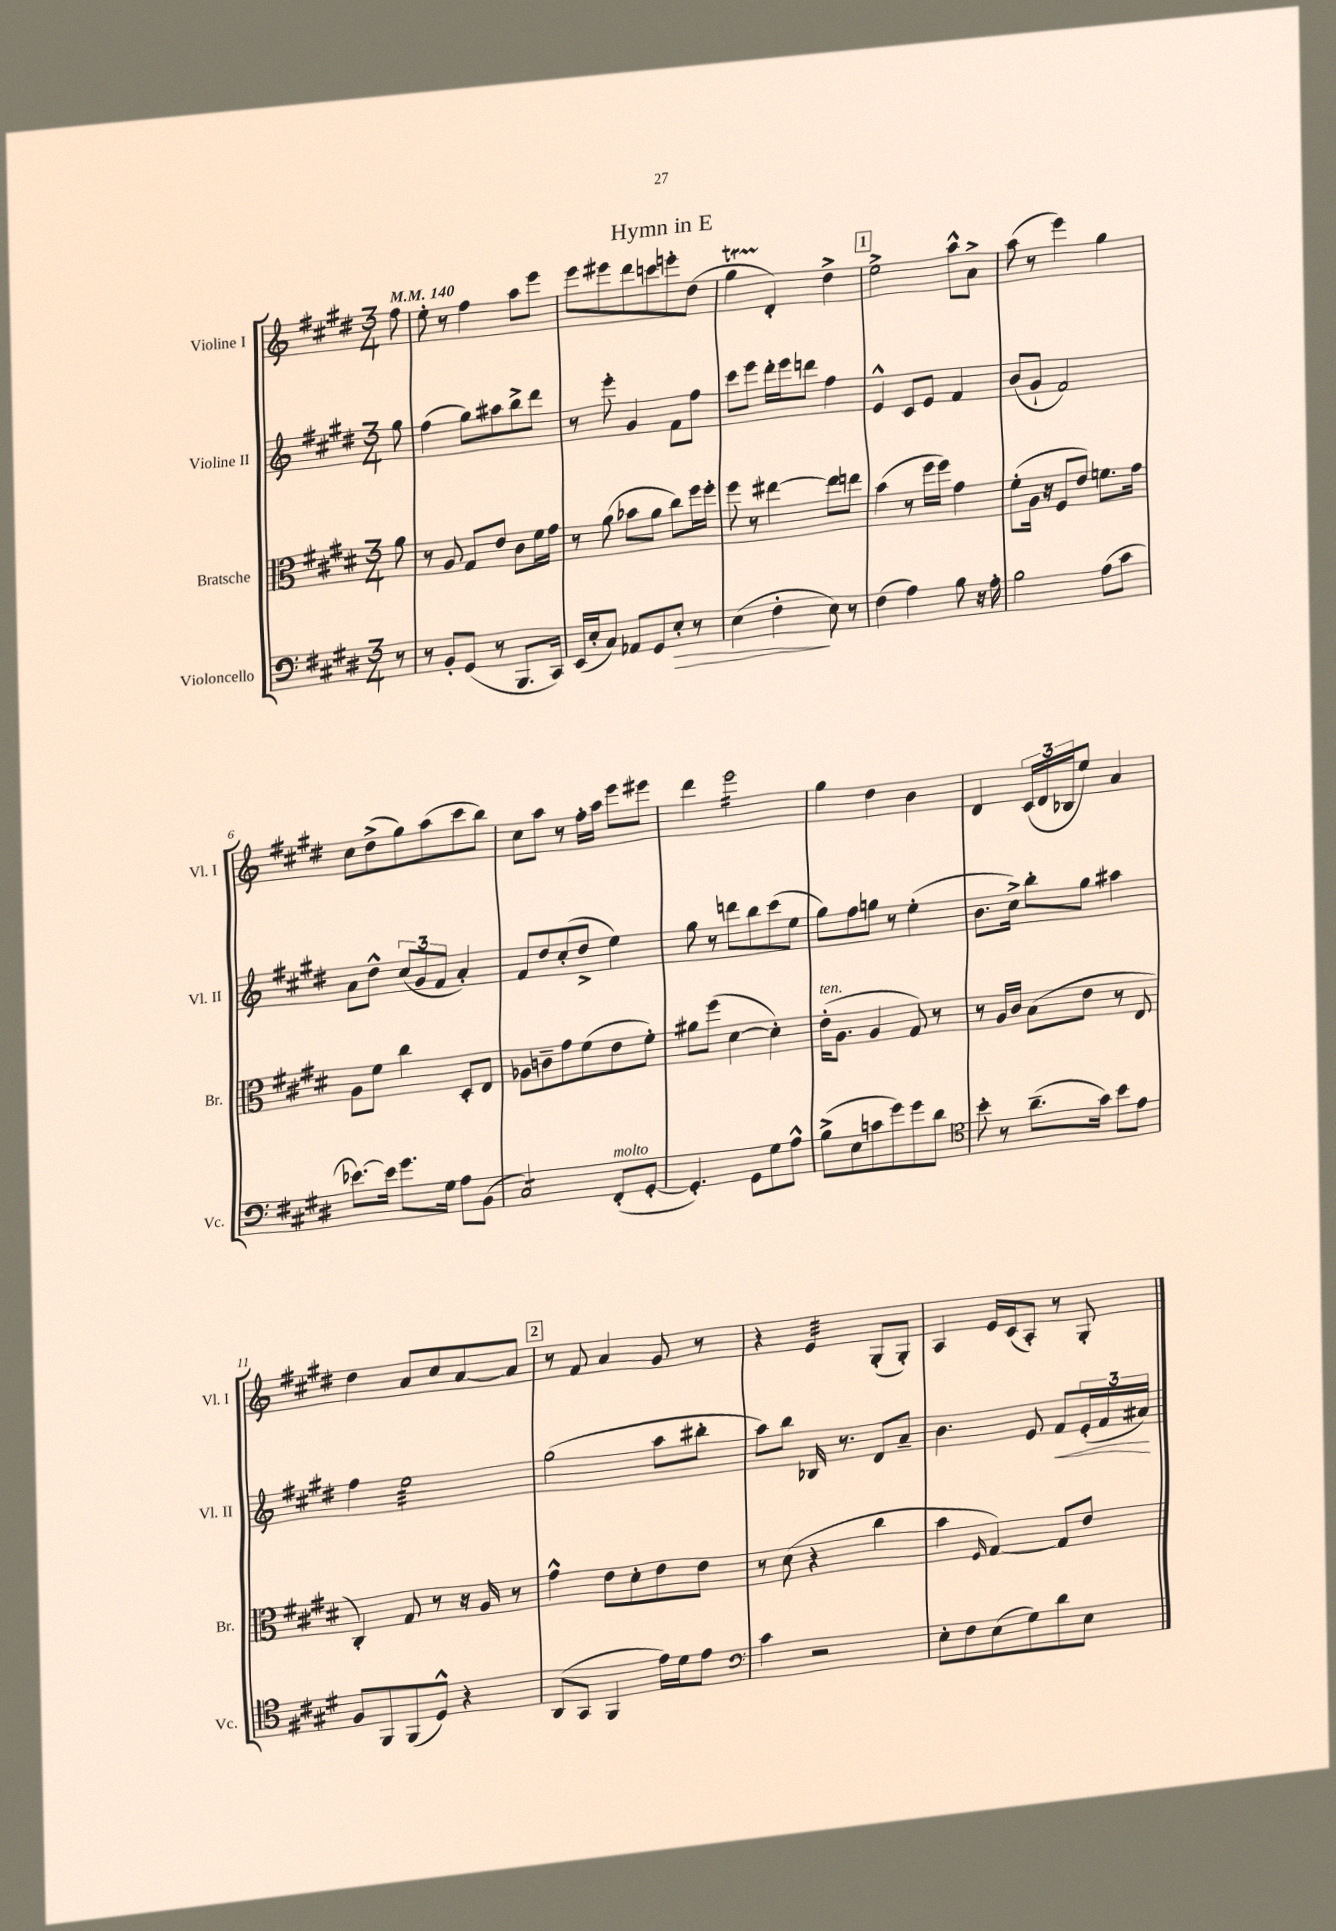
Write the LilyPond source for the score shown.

\header { title = "Hymn in E" }
<<
\new StaffGroup <<
\new Staff = "s0" \with { instrumentName = "Violine I" shortInstrumentName = "Vl. I" } {
    \clef treble \key e \major \numericTimeSignature \time 3/4 \partial 8 \tempo 4 = 140
    fis''8 |
    e''8-. r8 fis''4 a''8 e'''8 |
    e'''8 eis'''8 dis'''8 c'''8 e'''8-. dis''8( |
    gis''4\startTrillSpan dis'4-.\stopTrillSpan) dis''4-> |
    \mark \markup { \box "1" } e''2-> a''8-^ a'8-> |
    a''8( r8 e'''4) gis''4 |
    cis''8 dis''8->( gis''8) a''8( cis'''8 b''8) |
    cis''8 a''8 r8 fis''16-. a''16 e'''8 eis'''8 |
    dis'''4 e'''2:16 |
    gis''4 dis''4 b'4 |
    dis'4 \tuplet 3/2 { cis'16( dis'16 bes16 } e''8) a'4 |
    dis''4 a'8 cis''8 a'8~ a'8 |
    \mark \markup { \box "2" } r8 fis'8 a'4 gis'8 r8 |
    r4 e'4:32 gis8-.( gis8-.) |
    a4 e'16 cis'16( a8-.) r8 gis8-. \bar "|." |
}
\new Staff = "s1" \with { instrumentName = "Violine II" shortInstrumentName = "Vl. II" } {
    \clef treble \key e \major \numericTimeSignature \time 3/4 \partial 8
    gis''8 |
    fis''4( gis''8) ais''8 b''8-> dis'''8 |
    r8 e'''8-. gis'4 fis'8 fis''8 |
    cis'''8 e'''8 dis'''16-. e'''16 d'''8 fis''4 |
    \mark \markup { \box "1" } e'4-^ cis'8 e'8 fis'4 |
    b'8( gis'8-! fis'2) |
    a'8 dis''8-^ \tuplet 3/2 { cis''8( gis'8 fis'8 } a'4-.) |
    fis'8 dis''8 cis''8-.( dis''8-> e''4) |
    gis''8 r8 d'''8 b''8 cis'''8( e''8 |
    gis''8) fis''8 g''8 r8 e''4-.( |
    b'8. cis''16->) b''8-. gis''8 ais''4 |
    fis''4 e''2:32 |
    \mark \markup { \box "2" } gis''2( a''8 bis''8-. |
    a''8) b''8 bes16 r8. dis'8 a'8-- |
    b'4. e'8 fis'8\< \tuplet 3/2 { e'16-.( fis'16 ais'16\!) } \bar "|." |
}
\new Staff = "s2" \with { instrumentName = "Bratsche" shortInstrumentName = "Br." } {
    \clef alto \key e \major \numericTimeSignature \time 3/4 \partial 8
    a'8 |
    r8 a8 gis8 e'8 cis'8 fis'16 gis'16 |
    r8 a'8( bes'8 a'8 cis''8) fis''16 fis''16-. |
    fis''8 r8 eis''4~ eis''8 e''8 |
    \mark \markup { \box "1" } b'4( r8 fis''16 fis''16) gis'4 |
    fis'8-.( a16 r16 fis8 e'8) f'8. gis'16 |
    a8 fis'8 cis''4 dis8-. e8 |
    aes8 c'8-- gis'8 fis'8( e'8 fis'8-.) |
    ais'8 fis''8( dis'4~ dis'4-.) |
    e'16-.^\markup { \italic "ten." }( a8. a4 gis8) r8 |
    r8 a16 cis'16 b8( e'8 r8 e8 |
    cis4-.) gis8 r8 r16 a16 r8 |
    \mark \markup { \box "2" } gis'4-^ e'8 dis'8-. e'8 e'8 |
    r8 dis'8( r4 cis''4 |
    b'4 \grace { fis16 } gis4~) gis8 e'8 \bar "|." |
}
\new Staff = "s3" \with { instrumentName = "Violoncello" shortInstrumentName = "Vc." } {
    \clef bass \key e \major \numericTimeSignature \time 3/4 \partial 8
    r8 |
    r8 b,8-. gis,8( r8 b,,8. cis,16) |
    e,16( e16-. cis8) aes,8 gis,8 e8-.\> r8 |
    e4( fis4-.\! e8) r8 |
    \mark \markup { \box "1" } fis4( a4) b8 r16 a16-. |
    b2 a8( cis'8 |
    ees'8.~) ees'16 gis'8. gis16 a8 b,8( |
    cis2:8) fis,8-.^\markup { \italic "molto" }( gis,8~-. |
    gis,4.-.) gis,8 gis8 a8-^ |
    b8->( e8 c'8 gis'8) gis'8 dis'8 |
    \clef tenor b'8-. r8 a'8.--( gis'16) b'8 e'8 |
    fis8 fis,8 fis,8( dis8-^) r4 |
    \mark \markup { \box "2" } a,8( gis,8 fis,4 e'16) dis'16 e'8 |
    \clef bass cis'4 r2 |
    e8-. fis8 e8( gis8) dis'8 e8 \bar "|." |
}
>>
>>
